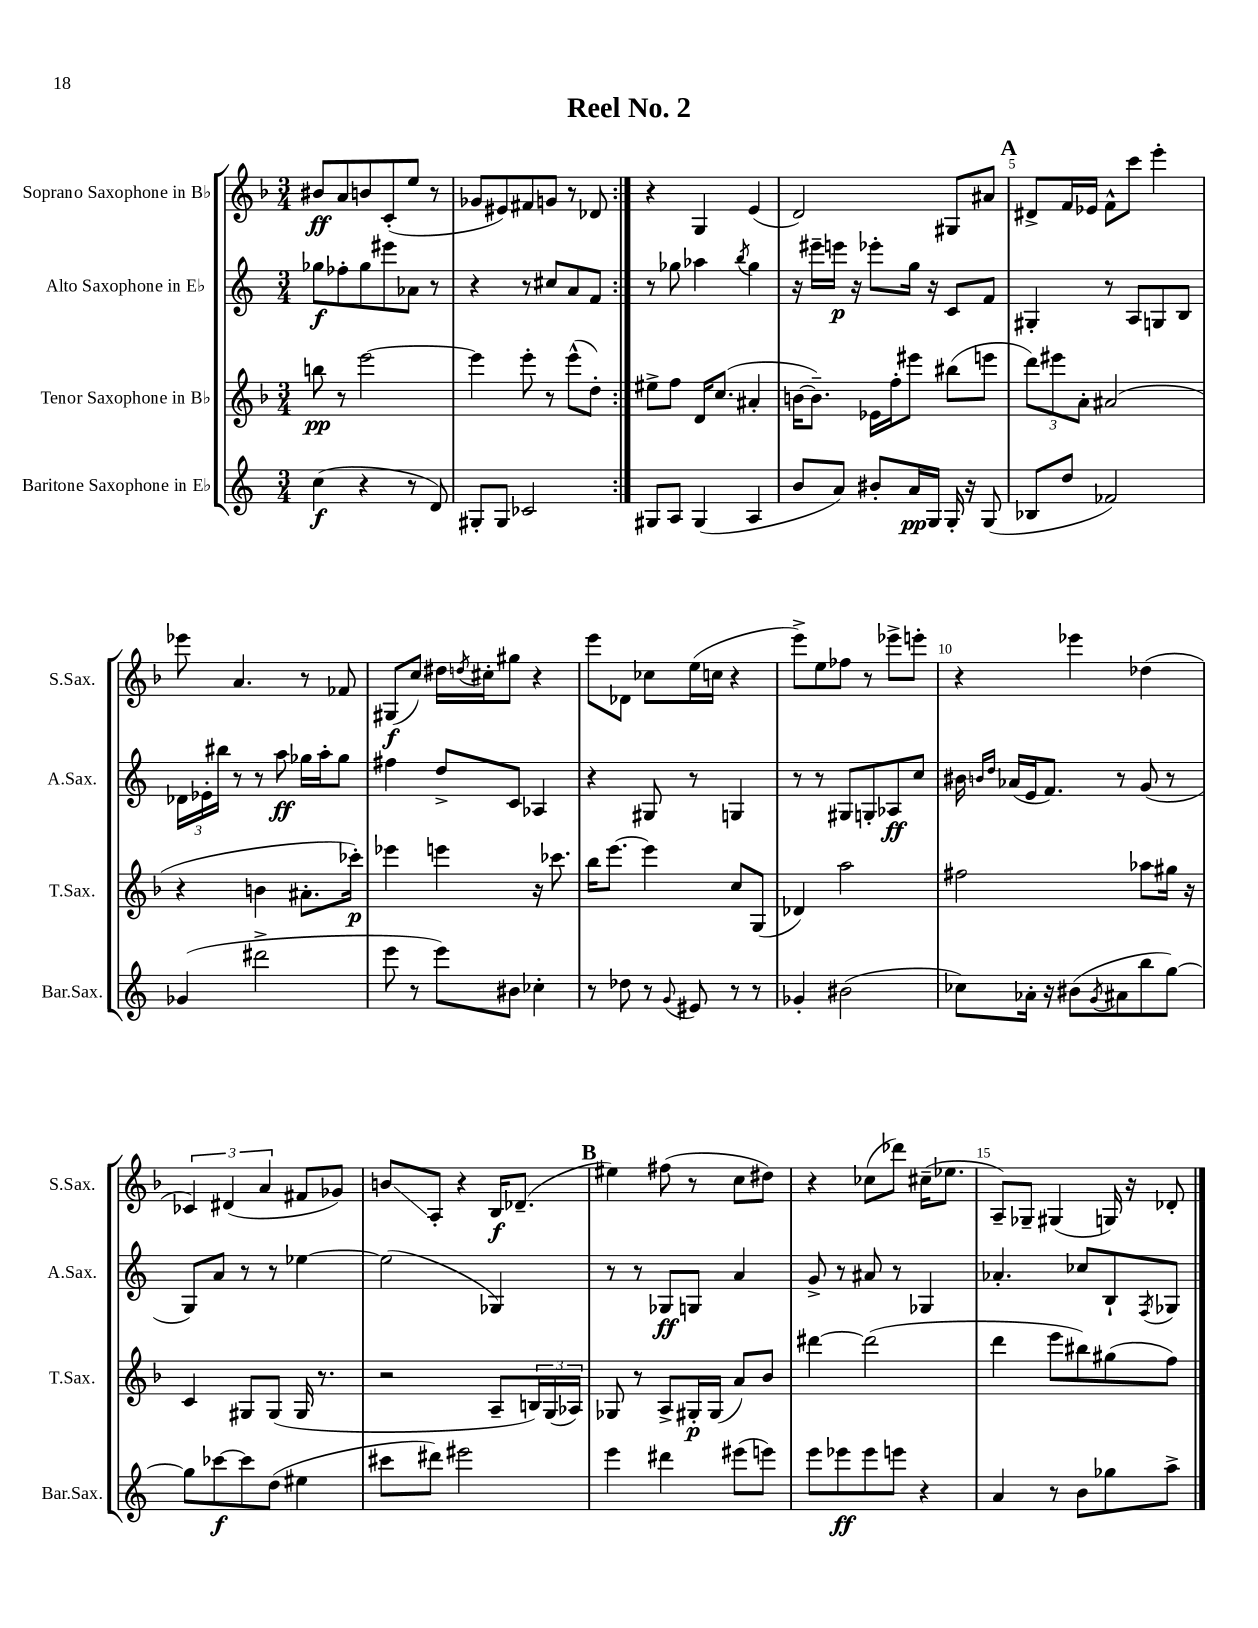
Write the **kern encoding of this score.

**kern	**kern	**kern	**kern
*staff4	*staff3	*staff2	*staff1
*clefG2	*clefG2	*clefG2	*clefG2
*k[]	*k[b-]	*k[]	*k[b-]
*M3/4	*M3/4	*M3/4	*M3/4
(4cc	8bb	8gg-	8b#
.	8r	8ff-'	8a
4r	[2eee	8gg-	8b
.	.	8eee#	(8c'
8r	.	8a-	8ee
8d)	.	8r	8r
=	=	=	=
8G#'	4eee]	4r	8g-
8G#	.	.	8e#)
2c-	8eee'	8r	8f#
.	8r	8cc#	8g
.	(8eee^^	8a	8r
.	8dd')	8f	8d-
=:|!	=:|!	=:|!	=:|!
8G#	8ee#^	8r	4r
8A	8ff	8gg-	.
(4G#	16d	4aa-	4G
.	(8.cc	.	.
.	.	8qbb	.
4A	4a#'	4gg-	(4e
=	=	=	=
8b	[16b	16r	2d)
.	8.b~])	16eee#~	.
8a)	.	16eee	.
.	.	16r	.
8b#'	16e-	8eee-'	.
.	16ff'	.	.
16a	8eee#	16gg	.
16G	.	16r	.
16G'	(8bb#	8c	8G#
16r	.	.	.
(8G	8eee	8f	8a#
=	=	=	=
8B-	12ddd)	4G#'	8d#^
.	12eee#	.	.
8dd	.	.	16f
.	12a'	.	.
.	.	.	16e-
2f-)	(2a#	8r	8f^^
.	.	8A	8ccc
.	.	8G	4eee'
.	.	8B	.
=	=	=	=
(4g-	4r	24d-	8eee-
.	.	24e-'	.
.	.	24bb#	.
.	.	8r	4.a
2ddd#^	4b	8r	.
.	.	8aa	.
.	8.a#'	16gg-	8r
.	.	16aa'	.
.	.	8gg-	8f-
.	16ccc-')	.	.
=	=	=	=
8eee	4eee-	4ff#	(8G#
8r	.	.	8cc)
8eee)	4eee	8dd^	16dd#
.	.	.	8qdd
.	.	.	16cc#'
8b#	.	8c	8gg#
4cc-'	16r	4A-	4r
.	8.ccc-	.	.
=	=	=	=
8r	16bb-	4r	8eee
.	[8.eee	.	.
8dd-	.	.	8d-
8r	4eee]	8G#	8cc-
8qqg	.	.	.
8e#	.	8r	(16ee
.	.	.	16cc
8r	8cc	4G	4r
8r	(8G	.	.
=	=	=	=
4g-'	4d-)	8r	8eee^)
.	.	8r	8ee
(2b#	2aa	8G#	8ff-
.	.	8G'	8r
.	.	8A-	8eee-^
.	.	8cc	8eee'
=	=	=	=
8cc-)	2ff#	16b#	4r
.	.	16qqb	.
.	.	16qqdd	.
.	.	(16a-	.
16a-'	.	16e	.
16r	.	8.f)	.
(8b#	.	.	4eee-
8qg	.	.	.
8a#	.	8r	.
8bb	8aa-	(8g	(4dd-
[8gg)	16gg#	8r	.
.	16r	.	.
=	=	=	=
8gg]	4c	8G)	6c-)
[8ccc-	.	8a	.
.	.	.	(6d#
8ccc-]	8G#	8r	.
.	.	.	6a
(8dd	(8G#	8r	.
4ee#	16G#	[4ee-	8f#
.	8.r	.	.
.	.	.	8g-)
=	=	=	=
8ccc#	2r	(2ee-]	8b
8ddd#)	.	.	8A'
2eee#	.	.	4r
.	8A~	4G-)	16B-
.	.	.	(8.d-~
.	24B)	.	.
.	(24G	.	.
.	24A-)	.	.
=	=	=	=
4eee	8G-	8r	4ee#)
.	8r	8r	.
4ddd#	8A^	8G-	(8ff#
.	16G#'	8G	8r
.	(16G#	.	.
(8eee#	8a)	4a	8cc
8eee)	8b-	.	8dd#)
=	=	=	=
8eee	[4ddd#	8g^	4r
8eee-	.	8r	.
8eee-	(2ddd#]	8a#	(8cc-
8eee	.	8r	8ddd-)
4r	.	4G-	(16cc#~
.	.	.	8.ee-
=	=	=	=
4a	4ddd	4.a-'	8A~)
.	.	.	8G-~
8r	8eee	.	(4G#
8b	8bb#)	8cc-	.
8gg-	(8gg#	8B`	16G)
.	.	.	16r
.	.	8qF	.
8aa^	8ff)	8G-	8d-'
==	==	==	==
*-	*-	*-	*-
